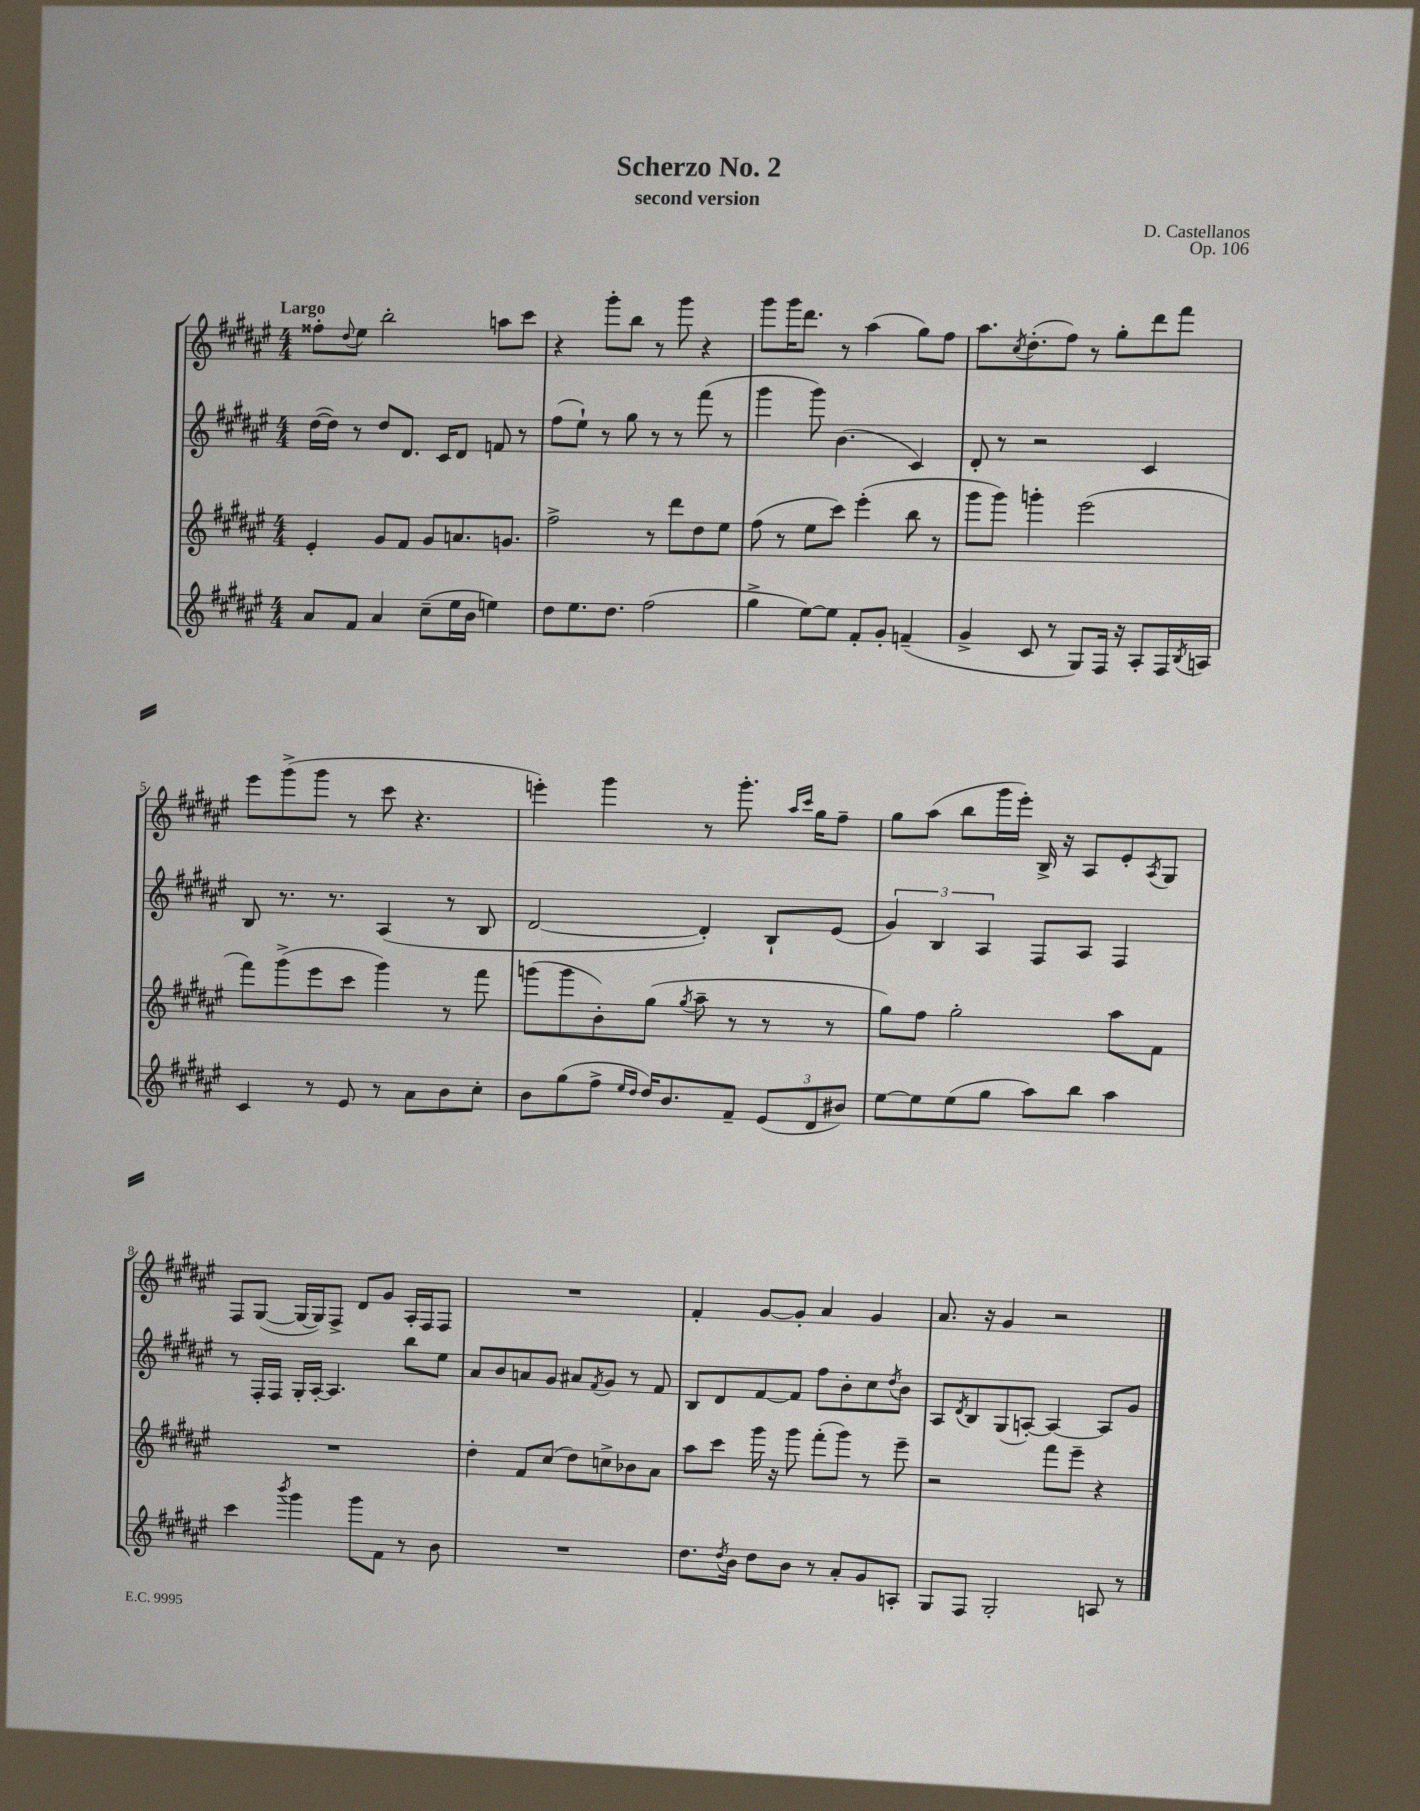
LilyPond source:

\header { title = "Scherzo No. 2" composer = "D. Castellanos" subtitle = "second version" opus = "Op. 106" }
<<
\new StaffGroup <<
\new Staff = "s0" {
    \clef treble \key fis \major \numericTimeSignature \time 4/4 \tempo "Largo"
    fisis''8-. \appoggiatura { dis''8 } eis''8 b''2-. a''8 cis'''8 |
    r4 gis'''8-. b''8 r8 gis'''8 r4 |
    gis'''8 gis'''16 dis'''8. r8 ais''4( gis''8) fis''8 |
    ais''8. \acciaccatura { cis''8 } dis''8.-.( fis''8) r8 gis''8-. dis'''8 fis'''8 |
    eis'''8 gis'''8->( gis'''8 r8 cis'''8 r4. |
    e'''4-.) gis'''4 r8 gis'''8.-. \grace { ais''16 cis'''16 } gis''16 fis''8-- |
    gis''8 ais''8( b''8 gis'''16 eis'''16-.) b16-> r16 ais8 eis'8-. \acciaccatura { ais8 } gis8 |
    fis8 gis8~( gis16~ gis16) fis8-> dis'8 gis'8 ais16-. fis16 fis8 |
    R1 |
    fis'4-. gis'8~ gis'8-. ais'4 gis'4 |
    ais'8. r16 gis'4 r2 \bar "|." |
}
\new Staff = "s1" {
    \clef treble \key fis \major \numericTimeSignature \time 4/4
    dis''16~( dis''16) r8 dis''8 dis'8. cis'16 dis'8 f'8 r8 |
    fis''8( eis''8-!) r8 gis''8 r8 r8 fis'''8( r8 |
    gis'''4 gis'''8) b'4.( cis'4) |
    dis'8-. r8 r2 cis'4 |
    b8 r8. r8. ais4( r8 b8 |
    dis'2~ dis'4-.) b8-! eis'8( |
    \tuplet 3/2 { gis'4) b4 ais4 } fis8 ais8 fis4 |
    r8 fis16-. fis16 gis16-. ais16~-. ais4. b''8 eis''8 |
    ais'8 b'8 a'8 gis'8 ais'8 \acciaccatura { fis'8 } gis'8 r8 fis'8 |
    b8 dis'8 fis'8~ fis'8 fis''8 b'8-. cis''8 \acciaccatura { dis''8 } b'8 |
    ais8 \acciaccatura { dis'8 } b8 gis8( a8~-.) a4~ a8 gis'8 \bar "|." |
}
\new Staff = "s2" {
    \clef treble \key fis \major \numericTimeSignature \time 4/4
    eis'4-. gis'8 fis'8 gis'8 a'8. g'8. |
    fis''2-> r8 dis'''8 dis''8 eis''8 |
    fis''8( r8 eis''8 cis'''8) eis'''4-.( b''8 r8 |
    gis'''8 gis'''8) g'''4-. eis'''2( |
    fis'''8) gis'''8->( eis'''8 cis'''8 gis'''4) r8 fis'''8 |
    g'''8( g'''8 b'8-.) gis''8( \acciaccatura { gis''8 } ais''8-- r8 r8 r8 |
    gis''8) fis''8 gis''2-. ais''8 fis'8 |
    R1 |
    dis''4-. fis'8 cis''8( dis''8) c''8-> bes'8 ais'8 |
    ais''8 cis'''8 gis'''16 r16 gis'''8 fis'''8-.( gis'''8) r8 eis'''8-- |
    r2 fis'''8 eis'''8-- r4 \bar "|." |
}
\new Staff = "s3" {
    \clef treble \key fis \major \numericTimeSignature \time 4/4
    ais'8 fis'8 ais'4 cis''8--( eis''16 b'16 e''4) |
    dis''8 eis''8. dis''8. fis''2( |
    gis''4-> eis''8~) eis''8 fis'8-. gis'8-. f'4--( |
    gis'4-> cis'8 r8 gis8) fis16 r16 ais8-. fis16 \acciaccatura { b8 } a16 |
    cis'4 r8 eis'8 r8 ais'8 b'8 cis''8-. |
    b'8 gis''8( fis''8-> \grace { eis''16 dis''16 } dis''16) b'8. fis'8-- \tuplet 3/2 { eis'8( dis'8 bis'8) } |
    eis''8~ eis''8 eis''8( gis''8 ais''8) b''8 ais''4 |
    cis'''4 \acciaccatura { b'''8 } gis'''4 gis'''8 fis'8 r8 b'8 |
    R1 |
    dis''8. \acciaccatura { dis''8 } b'16 dis''8 b'8 r8 ais'8-. gis'8 a8-. |
    gis8 fis8 gis2-. a8 r8 \bar "|." |
}
>>
>>
